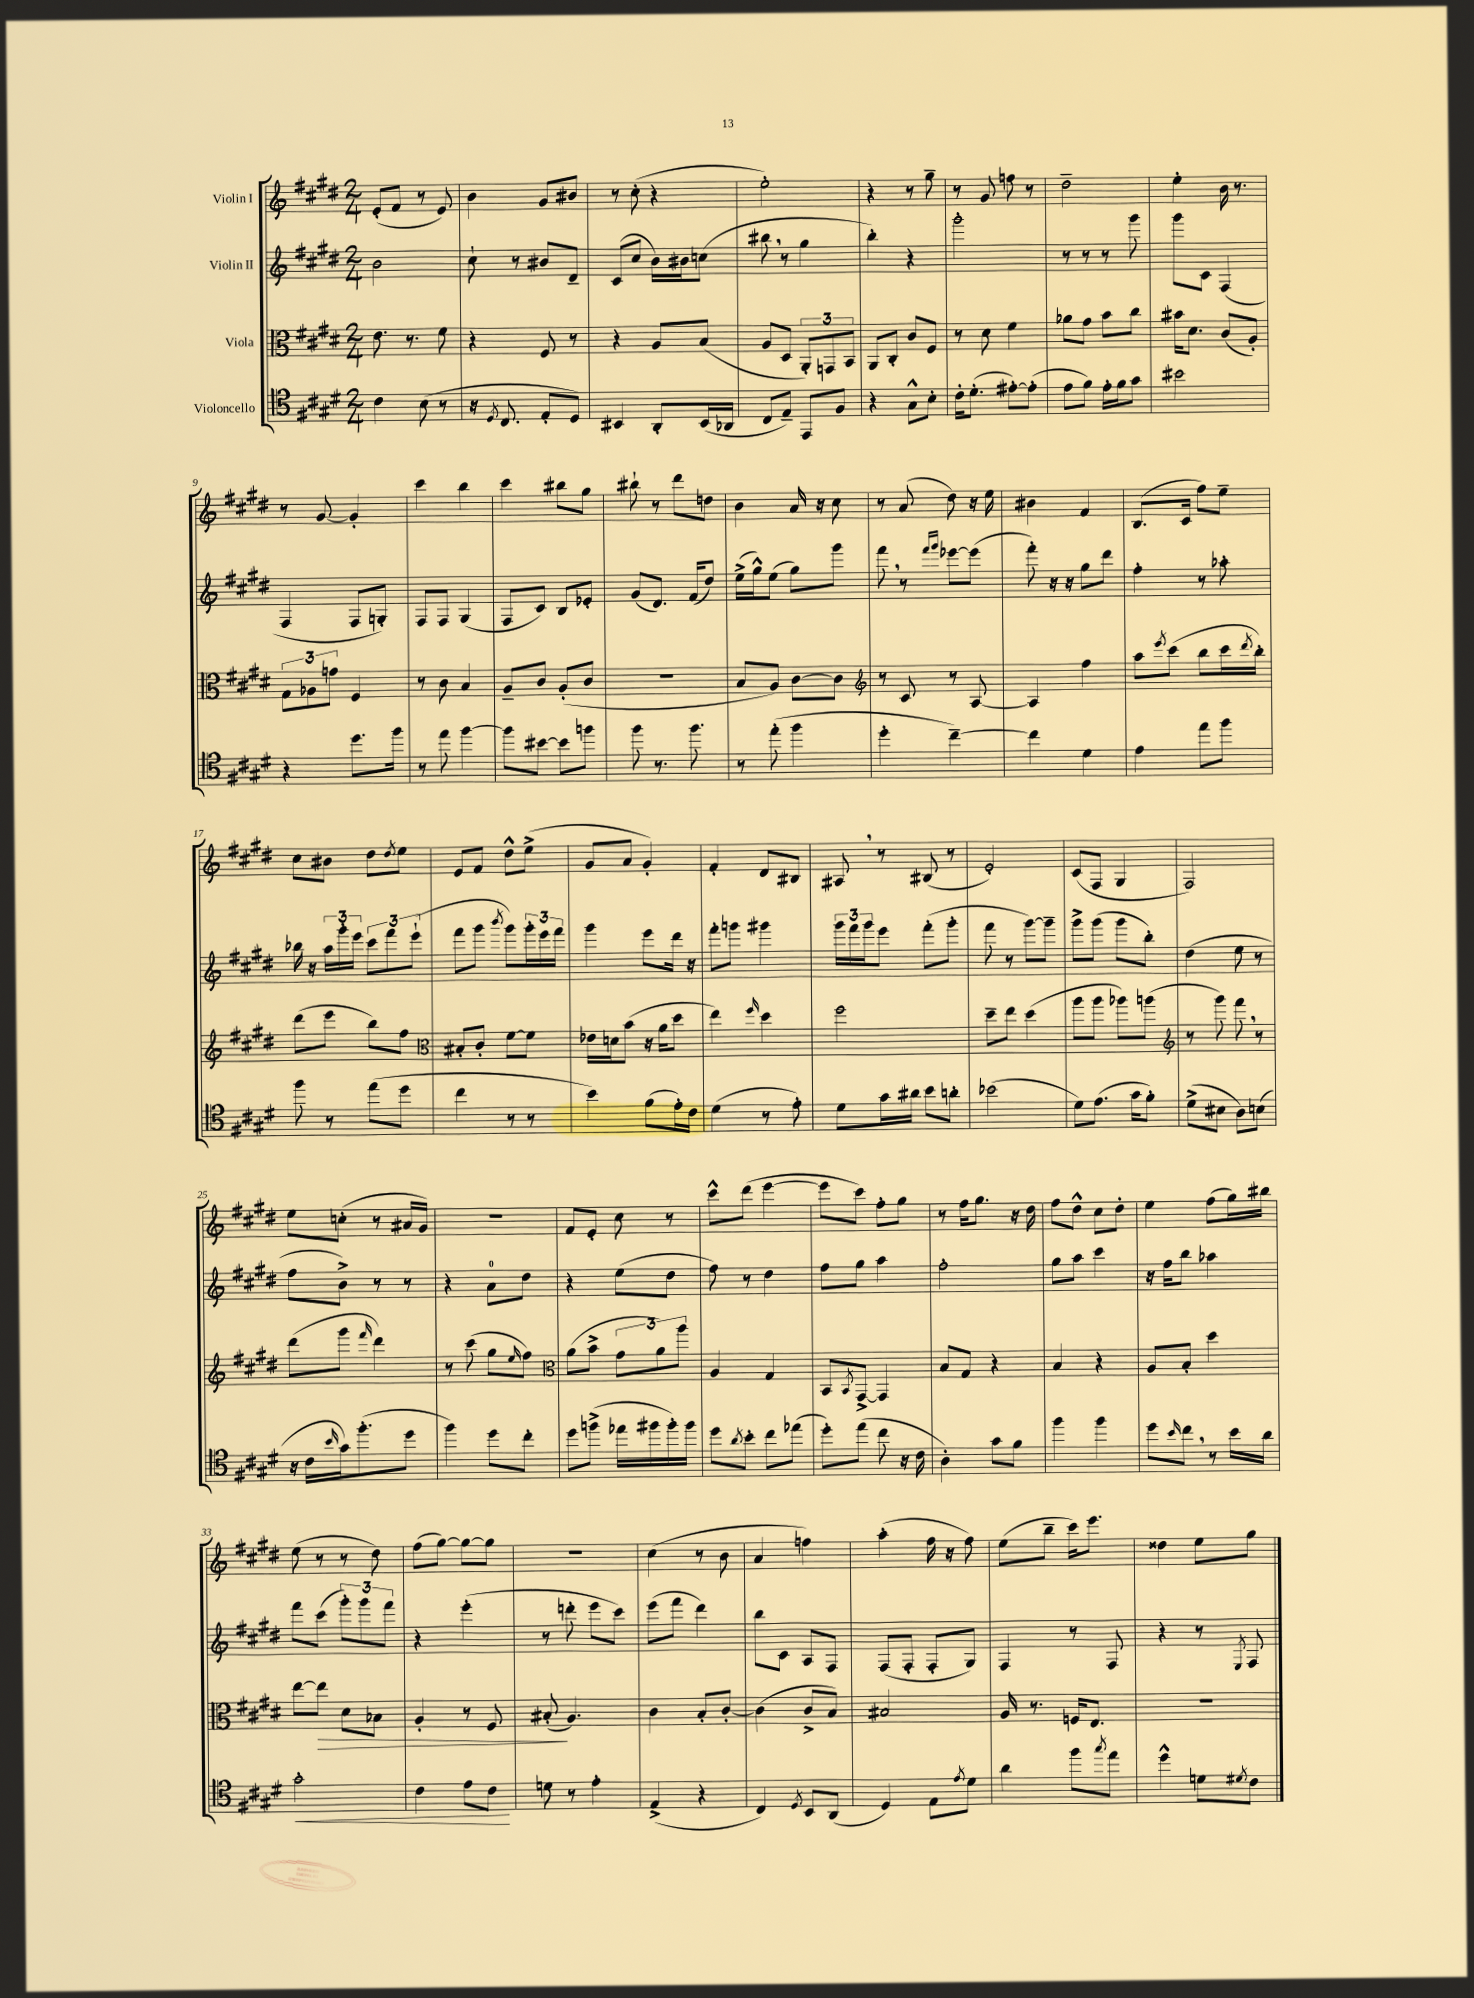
<<
\new StaffGroup <<
\new Staff = "s0" \with { instrumentName = "Violin I" } {
    \clef treble \key e \major \numericTimeSignature \time 2/4
    e'8-.( fis'8 r8 e'8) |
    b'4 gis'8 bis'8 |
    r8 cis''8-.( r4 |
    e''2-.) |
    r4 r8 gis''8-- |
    r8 gis'8 f''8 r8 |
    dis''2-- |
    e''4-. b'16 r8. |
    r8 gis'8~ gis'4-. |
    cis'''4 b''4 |
    cis'''4 bis''8 gis''8 |
    bis''8-! r8 dis'''8 d''8 |
    b'4 a'16 r16 cis''8 |
    r8 a'8( dis''8) r16 e''16 |
    bis'4 fis'4 |
    b8.( cis'16 fis''8) e''8-- |
    cis''8 bis'8 dis''8 \acciaccatura { dis''8 } e''8 |
    e'8 fis'8 dis''8-^ e''8->( |
    gis'8 a'8 gis'4-.) |
    fis'4-. dis'8 bis8 |
    ais8 \breathe r8 bis8( r8 |
    e'2-.) |
    cis'8( fis8 gis4 |
    fis2) |
    e''8 c''8-.( r8 ais'16 gis'16) |
    r2 |
    fis'8 e'8-. cis''8 r8 |
    cis'''8-^ dis'''8( e'''4~ |
    e'''8 cis'''8) fis''8-. gis''8 |
    r8 fis''16 gis''8. r16 dis''16 |
    fis''8 dis''8-^ cis''8 dis''8-. |
    e''4 fis''8( gis''16) bis''16 |
    e''8( r8 r8 dis''8) |
    fis''8( gis''8~) gis''8~ gis''8 |
    R2 |
    cis''4( r8 b'8 |
    a'4 f''4) |
    a''4-.( fis''16 r16 fis''8) |
    e''8( b''8-- cis'''16) e'''8. |
    disis''4 e''8 gis''8 \bar "|." |
}
\new Staff = "s1" \with { instrumentName = "Violin II" } {
    \clef treble \key e \major \numericTimeSignature \time 2/4
    b'2 |
    cis''8-! r8 bis'8 dis'8-- |
    cis'8( cis''8 b'16) bis'16 c''8( |
    bis''8 \breathe r8 gis''4 |
    b''4-.) r4 |
    gis'''2-. |
    r8 r8 r8 gis'''8 |
    gis'''8 cis'8 fis4( |
    fis4 fis8 g8-.) |
    fis8 fis8 gis4( |
    fis8 cis'8) b8 ees'8-. |
    gis'8( dis'8.) fis'16( dis''8) |
    e''16->( gis''16-^) e''8( gis''8) gis'''8 |
    fis'''8 \breathe r8 \grace { fis'''16 gis'''16 } ees'''8~ ees'''8( |
    fis'''8-.) r16 r16 gis''8 dis'''8 |
    fis''4-. r8 aes''8-. |
    bes''16 r16 \tuplet 3/2 { a''16 gis'''16-. e'''16 } \tuplet 3/2 { cis'''8 fis'''8 e'''8-!( } |
    fis'''8 gis'''8 \acciaccatura { b'''8 } gis'''8) \tuplet 3/2 { gis'''16-. e'''16 fis'''16 } |
    gis'''4 e'''8 dis'''16 r16 |
    fis'''8-. g'''8 gis'''4 |
    \tuplet 3/2 { gis'''16 fis'''16 gis'''16 } e'''8 fis'''8-.( gis'''8-. |
    fis'''8 r8 gis'''8~) gis'''8-- |
    gis'''8-> gis'''8( gis'''8 b''8-.) |
    dis''4( e''8 r8 |
    fis''8 b'8->) r8 r8 |
    r4 a'8-0 dis''8 |
    r4 e''8( dis''8 |
    fis''8) r8 dis''4 |
    fis''8 gis''8 a''4 |
    fis''2-. |
    gis''8 a''8 cis'''4 |
    r16 fis''16 b''8 aes''4 |
    fis'''8 cis'''8( \tuplet 3/2 { gis'''8-.) gis'''8 fis'''8 } |
    r4 e'''4-.( |
    r8 d'''8-. e'''8 cis'''8) |
    e'''8( fis'''8 dis'''4) |
    b''8 cis'8 a8 fis8 |
    fis8( fis8-. fis8-. gis8) |
    fis4 r8 fis8 |
    r4 r8 \acciaccatura { e8 } fis8 \bar "|." |
}
\new Staff = "s2" \with { instrumentName = "Viola" } {
    \clef alto \key e \major \numericTimeSignature \time 2/4
    e'8. r8. fis'8 |
    r4 fis8 r8 |
    r4 a8 b8( |
    a8 dis8 \tuplet 3/2 { a,8-.) g,8 b,8 } |
    a,8 cis8-. cis'8 fis8 |
    r8 dis'8 fis'4 |
    aes'8 gis'8 b'8 cis''8 |
    bis'16 dis'8. cis'8( a8-.) |
    \tuplet 3/2 { gis8 aes8 g'8 } fis4 |
    r8 cis'8 b4 |
    a8-- cis'8 a8-.( cis'8 |
    r2 |
    b8 a8) cis'8~ cis'8 |
    \clef treble r8 cis'8 r8 a8~ |
    a4 fis''4 |
    a''8 \acciaccatura { e'''8 } cis'''8( b''8 cis'''16 \acciaccatura { dis'''8 } b''16-.) |
    dis'''8( e'''8 b''8) fis''8 |
    \clef alto bis8-. cis'8-. fis'8~ fis'8 |
    ees'16 d'16 b'8( r16 a'16 dis''8 |
    e''4) \grace { fis''16 } dis''4 |
    fis''2 |
    dis''8-- e''8 dis''4( |
    a''8 a''8 aes''8) a''8( |
    \clef treble r8 gis'''8) fis'''8 \breathe r8 |
    dis'''8( gis'''8 \grace { fis'''16 } dis'''4) |
    r8 cis'''8( gis''8 \grace { e''16 } fis''8) |
    \clef alto a'8( b'8-> \tuplet 3/2 { gis'8 a'8) a''8 } |
    a4 gis4 |
    b,8 \acciaccatura { b,8 } gis,8~-> gis,4 |
    b8 gis8 r4 |
    b4 r4 |
    a8 b8-. dis''4 |
    e''8~ e''8\> dis'8 bes8 |
    a4-. r8 fis8 |
    bis8-.\!( a4.) |
    cis'4 b8-. cis'8~-. |
    cis'4( cis'8-> b8) |
    bis2 |
    a16 r8. f16 e8. |
    r2 \bar "|." |
}
\new Staff = "s3" \with { instrumentName = "Violoncello" } {
    \clef tenor \key e \major \numericTimeSignature \time 2/4
    cis'4 b8( r8 |
    r16 \acciaccatura { dis8 } cis8. e8-. dis8) |
    bis,4 a,8-. bis,16( aes,16 |
    cis8 e8--) e,8 fis8 |
    r4 gis8-^ b8-. |
    cis'16-. dis'8.-.( eis'8~-.) eis'8-.( |
    e'8 fis'8) e'16-. fis'16 gis'8 |
    bis'2 |
    r4 dis''8. fis''16 |
    r8 e''8 fis''4~ |
    fis''8 bis'8~ bis'8 f''8 |
    fis''8 r8. fis''8. |
    r8 e''8-.( fis''4 |
    dis''4-. cis''4~--) |
    cis''4 dis'4 |
    e'4 e''8 fis''8 |
    fis''8 r8 e''8( dis''8 |
    cis''4 r8 r8 |
    b'4) fis'8( e'16-.) cis'16 |
    dis'4( r8 e'8-.) |
    dis'8 gis'16 ais'16 b'8 a'8-. |
    bes'2( |
    dis'8) e'8.( gis'16 fis'8-.) |
    dis'8->( bis8 a8) b8( |
    r16 cis'16 \grace { b'16 } gis'16) fis''8.-.( dis''8 |
    fis''4) dis''8 cis''8-. |
    dis''8 f''8->( ees''16 fis''16 fis''16-.) fis''16 |
    dis''8 \acciaccatura { a'8 } b'8-. cis''8 ees''8( |
    dis''8-.) e''8( cis''8 r16 cis'16 |
    a4-.) gis'8 fis'8 |
    fis''4 fis''4 |
    dis''8 \grace { b'16 } cis''8 \breathe r8 b'16 a'16 |
    gis'2-.\< |
    cis'4 e'8 cis'8\! |
    d'8 r8 e'4-. |
    e4->( r4 |
    cis4) \acciaccatura { dis8 } b,8 a,8( |
    dis4) e8 \acciaccatura { e'8 } dis'8 |
    a'4 fis''8 \acciaccatura { gis''8 } e''8 |
    dis''4-^ d'8 \acciaccatura { dis'8 } cis'8 \bar "|." |
}
>>
>>
